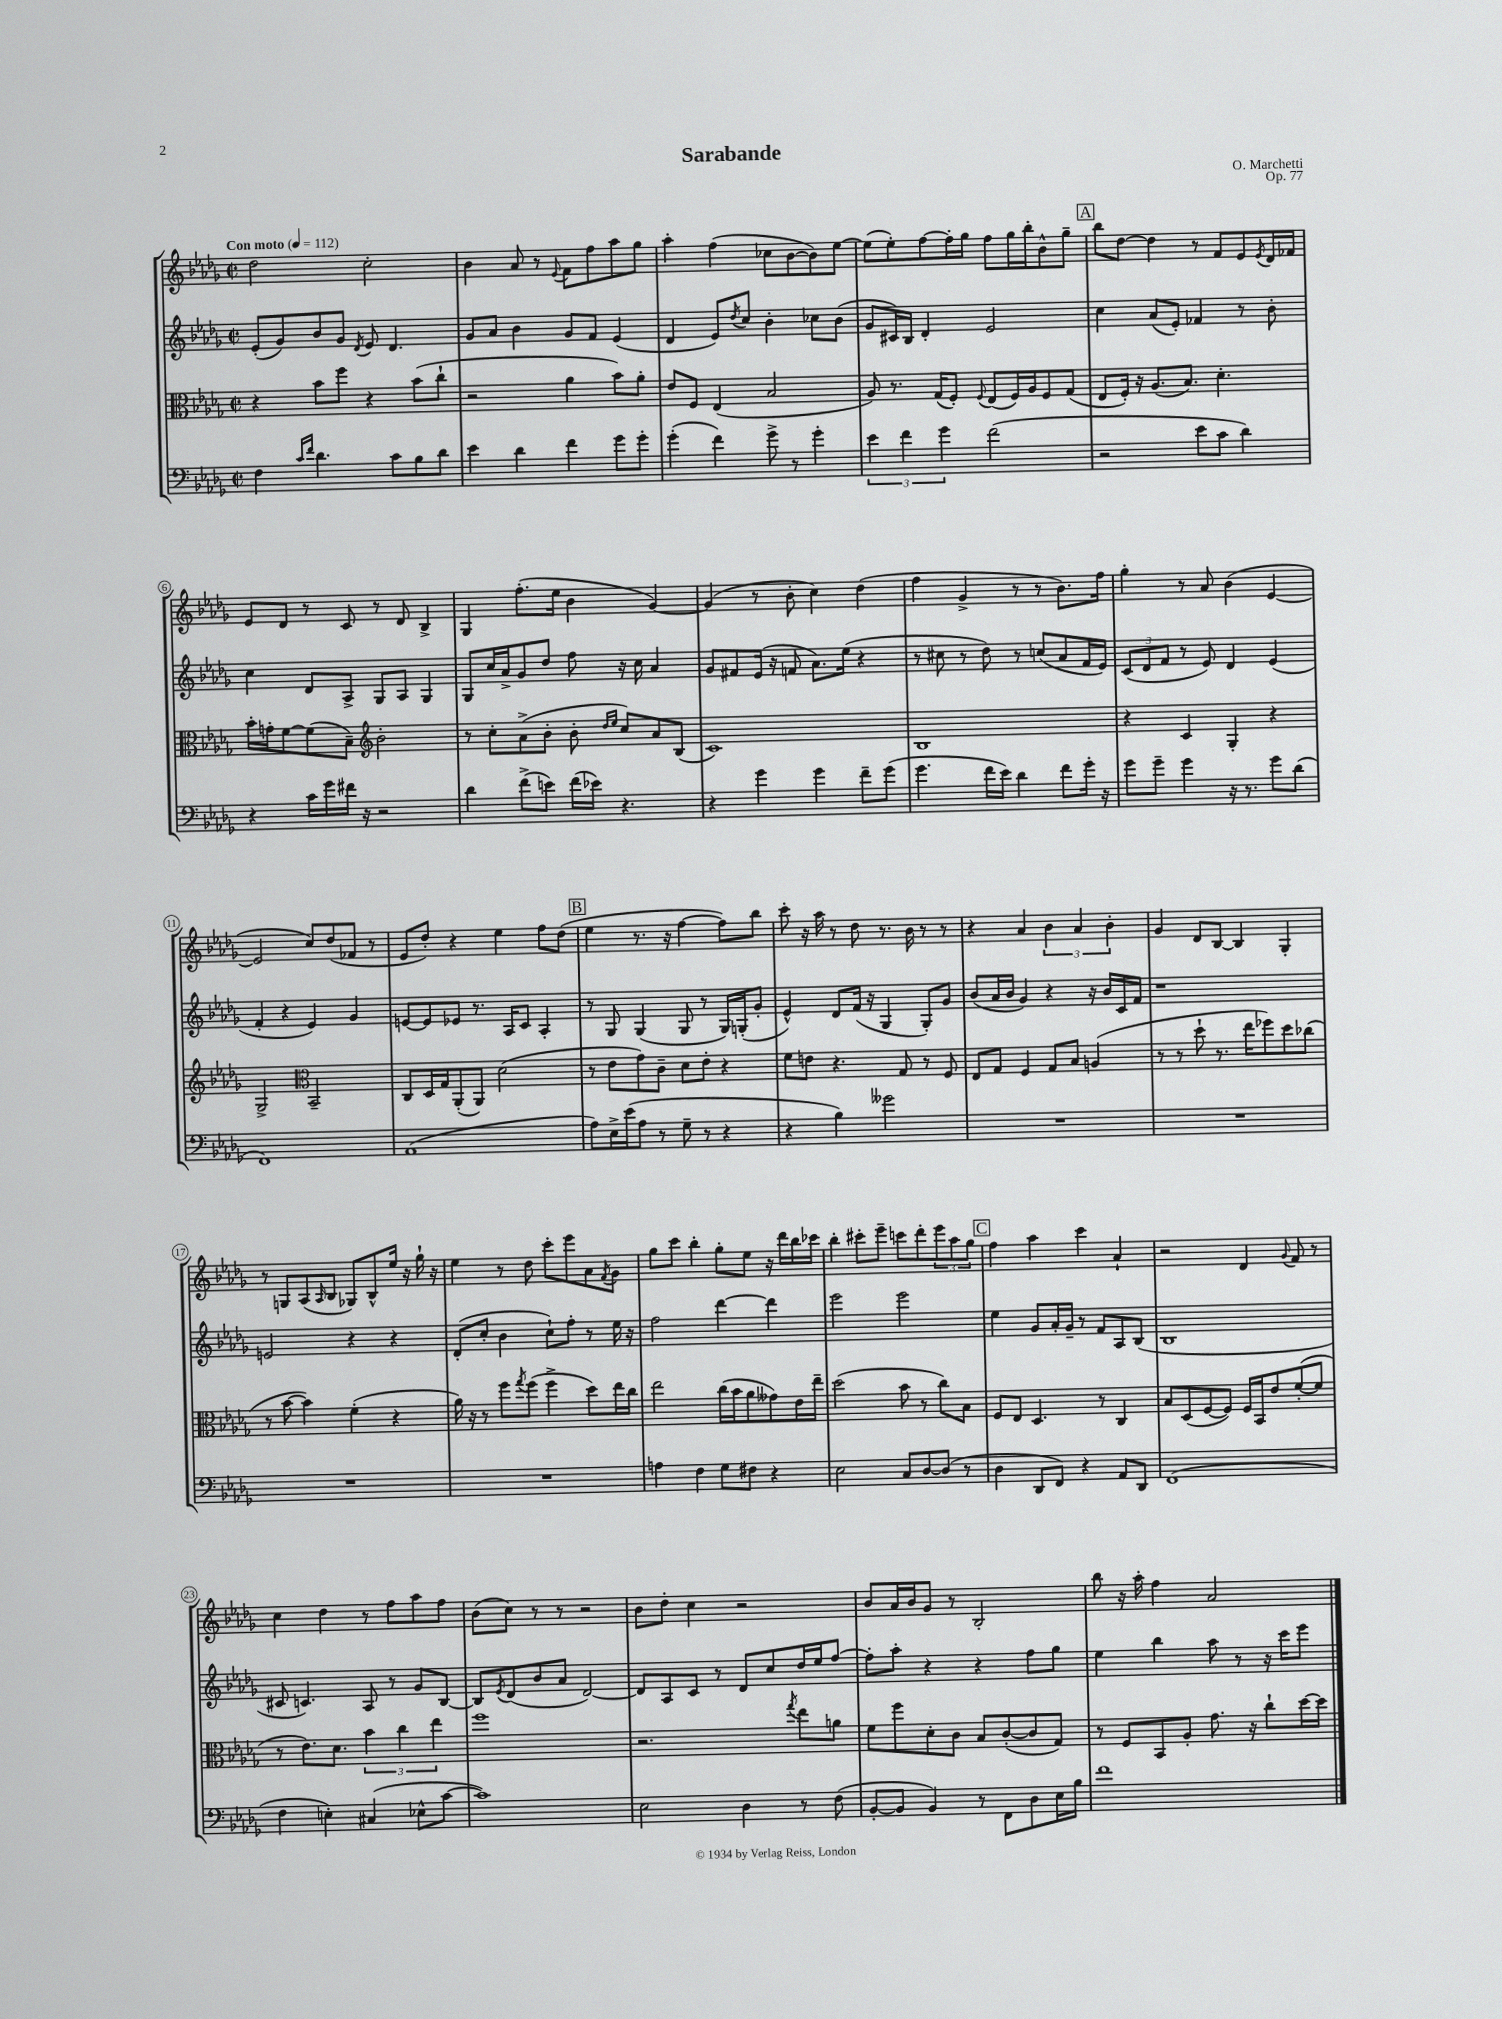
\header { title = "Sarabande" composer = "O. Marchetti" opus = "Op. 77" }
<<
\new StaffGroup <<
\new Staff = "s0" {
    \clef treble \key des \major \defaultTimeSignature \time 2/2 \tempo "Con moto" 4 = 112
    des''2 c''2-. |
    bes'4 aes'8 r8 \appoggiatura { ees'8 } f'8 f''8 aes''8 ges''8 |
    aes''4-. f''4( ces''8 bes'8~ bes'8) ees''8~ |
    ees''8( ees''8-.) f''8~ f''16-. ges''16 f''8 ges''16 bes''16-. bes'8-^ ges''8-- |
    \mark \markup { \box "A" } bes''8 des''8~ des''4 r8 f'8 ees'8 \acciaccatura { ees'8 } des'16 fes'16 |
    ees'8 des'8 r8 c'8 r8 des'8 bes4-> |
    ges4 f''8.-.( ees''16 bes'4 ges'4~) |
    ges'4( r8 bes'8-. c''4) des''4( |
    f''4 ges'4-> r8 r8 bes'8.) f''16 |
    ges''4-. r8 aes'8 bes'4( ees'4~ |
    ees'2 c''8) des''8( fes'8 r8 |
    ees'8 des''8-.) r4 ees''4 f''8 des''8( |
    \mark \markup { \box "B" } ees''4 r8. r16 f''4~ f''8) bes''8 |
    c'''8-. r16 aes''16 r8 des''8 r8. bes'16 r8 r8 |
    r4 aes'4 \tuplet 3/2 { bes'4 aes'4 bes'4-. } |
    ges'4 des'8 bes8~ bes4 ges4-. |
    r8 g8 aes8( \grace { aes16 } bes8 ges8) bes8-^ ees''16 r16 ges''16-! r16 |
    ees''4 r8 des''8 c'''8-. ees'''8 aes'8 \acciaccatura { f'8 } ges'8 |
    ges''8 c'''8 bes''4-. ges''8-. ees''8 r16 des'''16 bes''16 ces'''16 |
    bes''4-. cis'''8-. ees'''8-- c'''8 des'''8-. \tuplet 3/2 { ees'''8 aes''8 ges''8 } |
    \mark \markup { \box "C" } f''4 aes''4 c'''4 aes'4-! |
    r2 des'4 \appoggiatura { ges'8 } f'8 r8 |
    c''4 des''4 r8 f''8 aes''8 f''8 |
    bes'8( c''8) r8 r8 r2 |
    bes'8 des''8-. c''4 r2 |
    bes'8 aes'16 bes'16 ges'8 r8 bes2-. |
    bes''8 r16 aes''16-. f''4 aes'2 \bar "|." |
}
\new Staff = "s1" {
    \clef treble \key des \major \defaultTimeSignature \time 2/2
    ees'8-.( ges'8) bes'8 ges'8 \acciaccatura { des'8 } ees'8 des'4. |
    ges'8 aes'8 bes'4 ges'8 f'8 ees'4( |
    des'4 ees'8) \acciaccatura { des''8 } c''8 bes'4-. ces''8 bes'8( |
    ges'8 cis'16) bes16 des'4-. ees'2 |
    \mark \markup { \box "A" } c''4 aes'8( ees'8-.) fes'4 r8 bes'8-. |
    c''4 des'8 aes8-> ges8 aes8 ges4 |
    ges8 c''16 aes'16-> ges'8 des''8 f''8 r16 c''16 aes'4 |
    ges'8 fis'8 ees'16( r16 f'8 aes'8.) ees''16( r4 |
    r8 cis''8 r8 des''8) r8 c''8( aes'8 f'16 ees'16) |
    \tuplet 3/2 { c'8( des'8 f'8 } r8 ees'8) des'4 ees'4( |
    f'4-. r4 ees'4) ges'4 |
    e'8~ e'8 ees'8 r8. aes16 c'8 aes4-. |
    \mark \markup { \box "B" } r8 ges8 ges4( ges8 r8 ges16) g16-.( ges'8-. |
    ees'4-^) des'8 f'16( r16 ges4 ges8-.) ges'8 |
    bes'8( aes'16 bes'16 ges'4) r4 r16 bes'16 c'16 f'16 |
    r1 |
    e'2 r4 r4 |
    des'8-.( c''8-. bes'4 c''8-!) f''8-. r8 ees''16 r16 |
    f''2 des'''4~ des'''4 |
    ees'''2 ees'''2 |
    \mark \markup { \box "C" } ees''4 ges'8 aes'16-. ges'16-- r8 f'8 aes8 bes8( |
    bes1 |
    cis'8 c'4.) aes8 r8 ges'8 bes8~ |
    bes8 \acciaccatura { ees'8 } des'8( bes'8 aes'8 des'2~) |
    des'8 aes8 c'8 r8 des'8 c''8 des''16 ees''16 f''8~ |
    f''8-. aes''8-. r4 r4 f''8 ges''8 |
    ees''4 bes''4 aes''8 r8 r16 c'''16 ees'''8 \bar "|." |
}
\new Staff = "s2" {
    \clef alto \key des \major \defaultTimeSignature \time 2/2
    r4 bes'8 f''8 r4 bes'8( c''8-! |
    r2 aes'4 bes'8) aes'8-. |
    ees'8 f8 ees4( bes2 |
    aes8) r8. ges16( f8-.) \appoggiatura { f8 } ees8( f16) aes16 f8 ges8( |
    \mark \markup { \box "A" } ees8 f16-.) r16 aes8.( bes8.) des'4.-. |
    bes'16-. g'16-. f'8~ f'8( bes8--) \clef treble bes'2-. |
    r8 c''8-. aes'8->( bes'8-. bes'8-. \grace { des''16 ees''16 } c''8) aes'8 bes8( |
    c'1) |
    bes1 |
    r4 c'4 ges4-. r4 |
    ges2-> \clef alto bes,2-- |
    c8 des16 ges16 aes,8-.( aes,8) des'2( |
    \mark \markup { \box "B" } r8 ees'8 ges'8) c'8-- des'8 ees'8-. r4 |
    f'8 e'8 r4. ges8 r8 f8 |
    ees8 ges8 f4 ges8 bes8 a4( |
    r8 r8 des''8-! r8. ees''16 fes''8) des''8 ces''8( |
    r8 bes'8~ bes'4) f'4-.( r4 |
    aes'16) r16 r8 f''8 \acciaccatura { ges''8 } f''8( f''4-> des''8) ees''16 c''16 |
    ees''2 c''16( bes'16 aes'8 geses'8) ees'16 ees''16-- |
    des''2( bes'8 r8 c''8) bes8 |
    \mark \markup { \box "C" } f8 ees8 des4. r8 c4 |
    bes8 des8( f8~ f8) f16 bes,16 ees'8 f'8~-.( f'8 |
    r8 ees'8.) des'8. \tuplet 3/2 { bes'4 c''4 ees''4 } |
    f''1 |
    r2. \acciaccatura { ges''8 } ees''8 a'8 |
    f'8 f''8 des'8-. c'8 bes8 c'8~-.( c'8 ges8) |
    r8 f8 bes,8 aes8-. ges'8. r16 c''8-! des''16~ des''16 \bar "|." |
}
\new Staff = "s3" {
    \clef bass \key des \major \defaultTimeSignature \time 2/2
    f4 \grace { c'16 f'16 } des'4. c'8 bes8 des'8 |
    ees'4 des'4 f'4 ges'8 ges'8-. |
    ges'4-.( f'4) ges'8-> r8 ges'4-. |
    \tuplet 3/2 { ees'4 f'4 ges'4 } f'2( |
    \mark \markup { \box "A" } r2 ees'8 c'8 des'4) |
    r4 c'16 ges'16 fis'16 r16 r2 |
    des'4 f'8->( e'8) f'16( ees'16) r4. |
    r4 ges'4 ges'4 f'8-- ges'8( |
    ges'4. f'16 ees'16) des'4 f'8 ges'16-. r16 |
    ges'8 ges'8-- ges'4 r16 r8. ges'8 des'8( |
    f,1) |
    aes,1( |
    \mark \markup { \box "B" } aes8) ees16-> ees'16( aes8 r8 ges8-- r8 r4 |
    r4 bes4) geses'2 |
    R1 |
    R1 |
    R1 |
    R1 |
    a4 f4 ges8 fis8 r4 |
    ees2 c8 des8~ des8( r8 |
    \mark \markup { \box "C" } des4 des,8 f,8) r4 aes,8 des,8 |
    f,1( |
    f4 e4-.) cis4( ees8-^ c'8~ |
    c'1) |
    ees2 des4 r8 f8( |
    bes,8~-. bes,8 bes,4) r8 f,8 des8 ees16 bes16 |
    f'1 \bar "|." |
}
>>
>>
\layout { \context { \Score \override BarNumber.stencil = #(make-stencil-circler 0.1 0.3 ly:text-interface::print) } }
